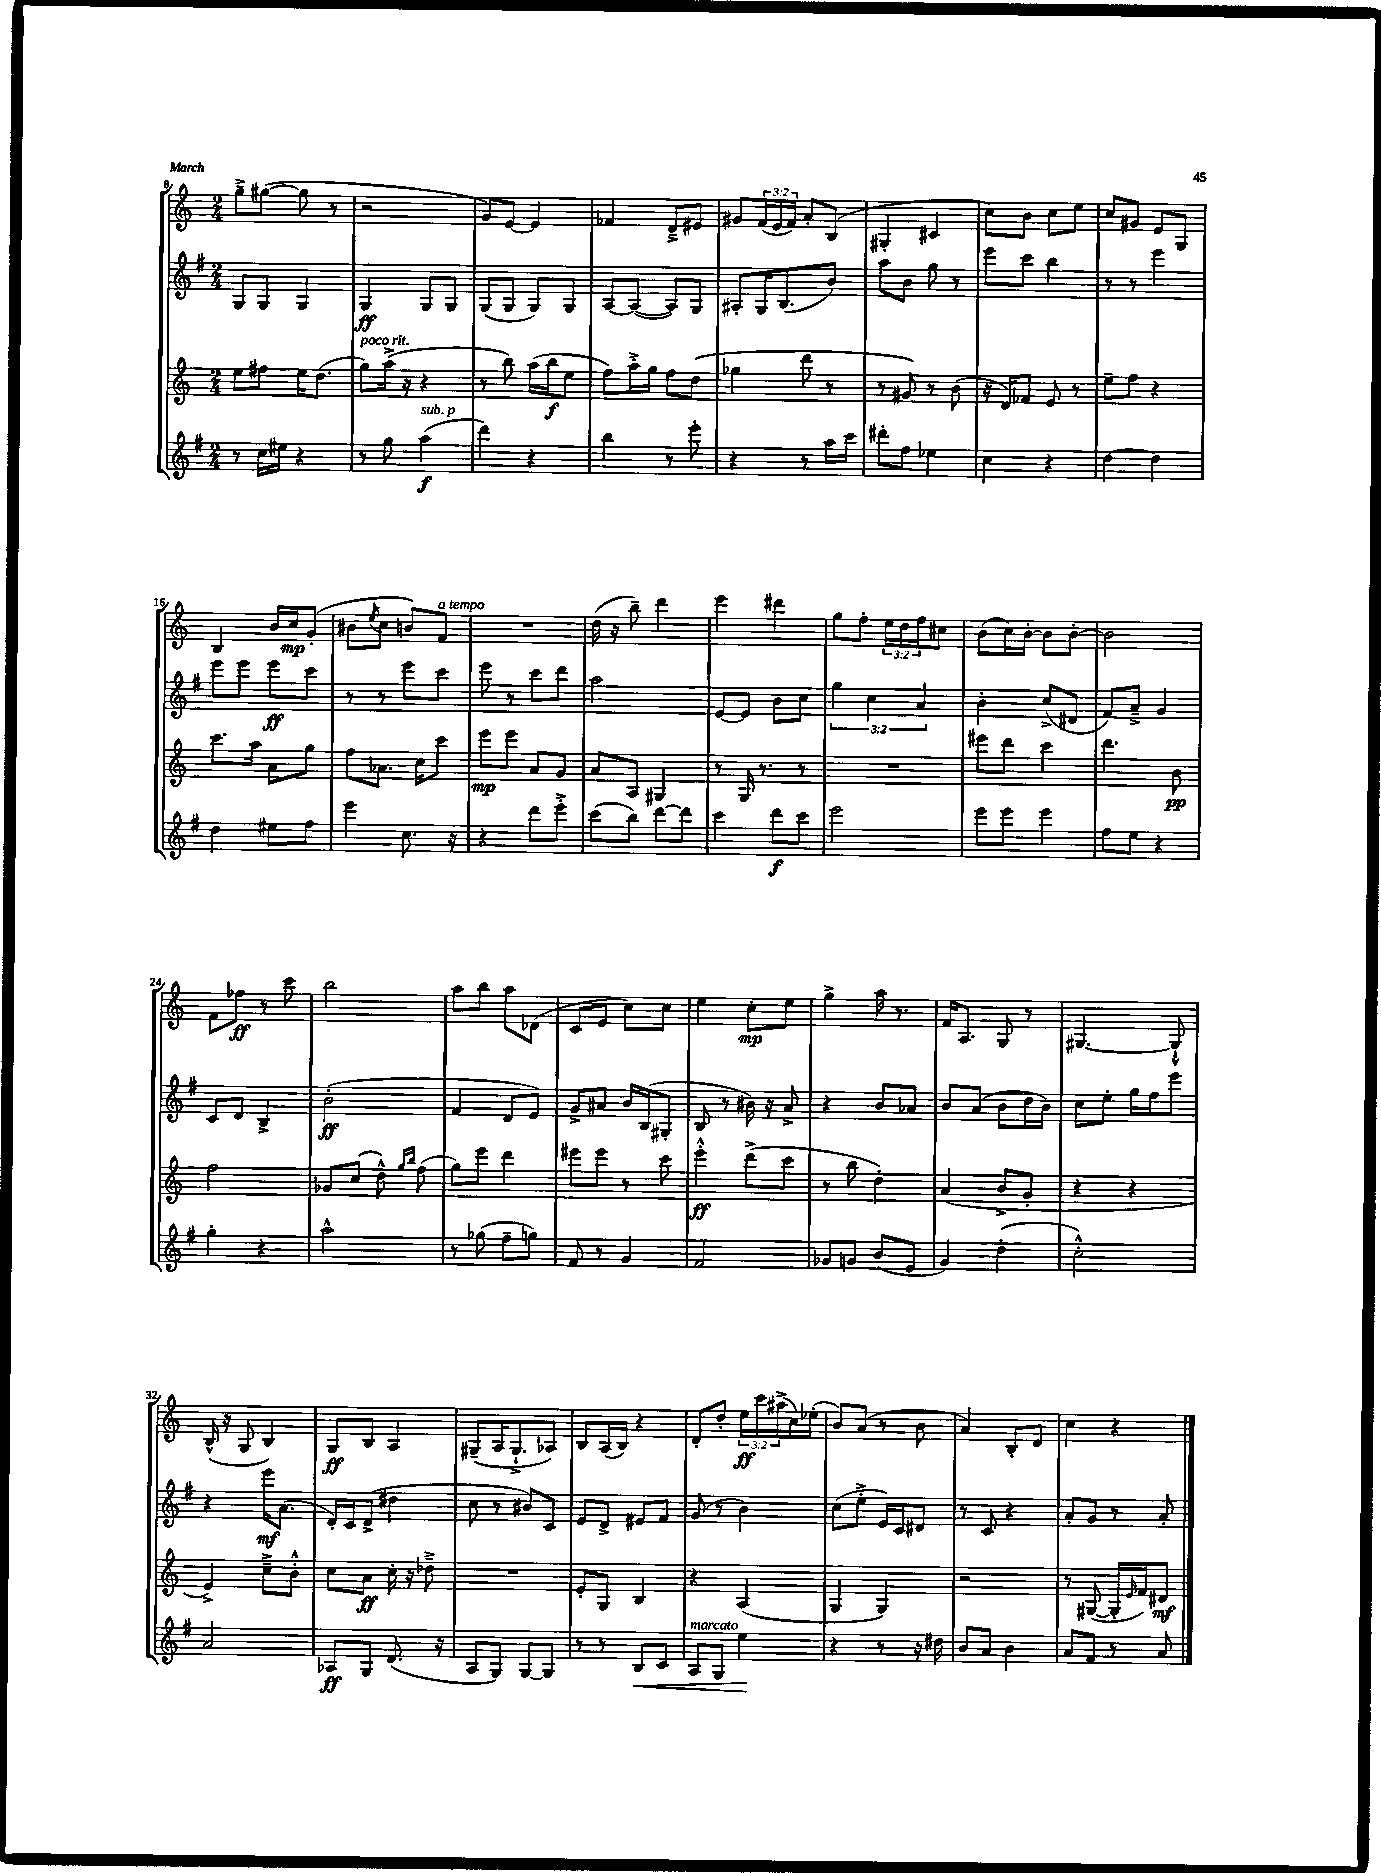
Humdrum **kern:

**kern	**kern	**kern	**kern
*staff4	*staff3	*staff2	*staff1
*clefG2	*clefG2	*clefG2	*clefG2
*k[f#]	*k[]	*k[f#]	*k[]
*M2/4	*M2/4	*M2/4	*M2/4
8r	8ee	8G	8gg~^
16cc	8ff#	8G	([8gg#
16ee#	.	.	.
4r	16ee	4G	8gg#]
.	(8.dd	.	.
.	.	.	8r
=	=	=	=
8r	8gg)	4G	2r
8gg	(16aa^	.	.
.	16r	.	.
(4aa	4r	8G	.
.	.	8G	.
=	=	=	=
4ddd)	8r	(8G	8g)
.	8bb)	8G	[8e
4r	(16aa	8G)	4e]
.	16bb	.	.
.	8ee	8G	.
=	=	=	=
4bb	8ff)	[8A	4f-
.	16aa'^	(8A_	.
.	16gg	.	.
8r	8ff	8A])	8d~^
8eee'	(8dd	8G	8e#
=	=	=	=
4r	4gg-	8A#'	8g#
.	.	16G	(24f
.	.	.	24e
.	.	(8.B	.
.	.	.	24f)
8r	8ddd	.	8a'
16aa	8r	8b)	(8B
16ccc	.	.	.
=	=	=	=
8ddd#'	8r	8aa	4G#'
8ff#	8g#)	8b	.
4ee-	8r	8gg	4c#
.	(8b	8r	.
=	=	=	=
4cc	16r	8eee	8cc)
.	16d)	.	.
.	8f-	8ccc	8b
4r	8e	4bb	8cc
.	8r	.	8ee
=	=	=	=
[4dd	8ee~	8r	8cc
.	8ff	8r	8g#
4dd]	4r	4eee	8e
.	.	.	8G
=	=	=	=
4dd	8.ccc	8eee	4B
.	.	8eee	.
.	16aa	.	.
8ee#	8a	8eee	16b
.	.	.	16cc
8ff#	8gg	8ccc	(8g'
=	=	=	=
4eee	8ff	8r	8b#
.	.	.	8qee
.	8.a-	8r	8cc
8.cc	.	8eee	8b)
.	16cc	.	.
.	8ccc	8ccc	8f
16r	.	.	.
=	=	=	=
4r	8eee	8eee	2r
.	8eee	8r	.
8ddd	8a	8ccc	.
8eee'^	8g	8ddd	.
=	=	=	=
(8ccc	8a	2aa	(16dd
.	.	.	16r
8bb)	8A	.	8bb~)
[8ddd	4G#	.	4ddd
8ddd]	.	.	.
=	=	=	=
4ccc	8r	[8e	4eee
.	16G	8e]	.
.	8.r	.	.
8ddd	.	8b	4ddd#
8ccc	8r	8cc	.
=	=	=	=
2eee	2r	6gg	8gg
.	.	.	8ff'
.	.	6cc	.
.	.	.	24ee
.	.	.	24dd
.	.	6a	24ff
.	.	.	8cc#
=	=	=	=
8eee	8eee#	4b'	(8b
8eee	8ddd	.	16cc)
.	.	.	[16b'
4eee	4ccc	(8cc^	8b]
.	.	8d#	[8b'
=	=	=	=
8ff#	4.ddd	8f#)	2b]
8ee	.	8a~^	.
4r	.	4g	.
.	8b	.	.
=	=	=	=
4gg'	2ff	8c	8f
.	.	8d	8ff-
4r	.	4B^	8r
.	.	.	8ccc
=	=	=	=
2aa^^	8g-	(2b'	2bb
.	(8cc	.	.
.	8dd^^)	.	.
.	16qqgg	.	.
.	16qqbb	.	.
.	(8ff	.	.
=	=	=	=
8r	8gg)	4f#	8aa
(8gg-	8eee	.	8bb
8ff#~	4ddd	8d	8aa
8gg)	.	8e)	(8d-
=	=	=	=
8f#	8eee#	8g^	8c
8r	8eee#	8a#	8e
4g	8r	16b	8cc)
.	.	(16B	.
.	8ccc	8G#'	8cc
=	=	=	=
2f#	4eee'^^	8B	4ee
.	.	8r	.
.	(8ddd^	16b#)	8cc'
.	.	16r	.
.	8ccc	8a^	8ee
=	=	=	=
8g-	8r	4r	4gg^
8g	8bb	.	.
(8b	4dd')	8b	16aa
.	.	.	8.r
8e	.	8a-	.
=	=	=	=
4g)	(4a	8b	16f
.	.	.	8.A
.	.	(8a	.
(4dd'	8b^	8b	8G
.	8g'	16dd	8r
.	.	16b)	.
=	=	=	=
2cc'^^)	4r	8cc	[4.G#
.	.	8ee'	.
.	4r	16gg	.
.	.	16ff#	.
.	.	8eee	8G#`^^]
=	=	=	=
2a	4e^)	4r	(16B^^
.	.	.	16r
.	.	.	8G
.	8cc~^	16eee	4B)
.	.	(8.a	.
.	8b'^^	.	.
=	=	=	=
8A-	8cc	16d')	8G
.	.	16c	.
8G	8a	(8d^	8B
(8.d	16cc'	4dd#	4A
.	16r	.	.
.	8dd-~^	.	.
16r	.	.	.
=	=	=	=
8A	2r	8cc	(8G#~
8G)	.	8r	16A
.	.	.	8.G#`^
[8G	.	8b#)	.
8G]	.	8c	8A-)
=	=	=	=
8r	8e'	8e	8B
8r	8G	8d^	(16A
.	.	.	16B)
8B	4B	8e#	4r
8c	.	8f#	.
=	=	=	=
8A	4r	(8g	8d'
8G	.	8r	8dd'
4ee	(4A	4b)	24ee
.	.	.	24ccc
.	.	.	(24aa#^
.	.	.	16cc)
.	.	.	(16ee-'
=	=	=	=
4r	4G	(8cc	8b)
.	.	8ee'^	(8a
8r	4G)	16e)	8r
.	.	16c	.
16r	.	8d#	8b
16dd#	.	.	.
=	=	=	=
8b	2r	8r	4a)
8a	.	8c	.
4b	.	4r	8B'
.	.	.	8d
=	=	=	=
8a	8r	8a'	4cc
8f#	([8G#	8g	.
8r	16G#']	8r	4r
.	16qqe	.	.
.	16f)	.	.
8a	8d#	8a'	.
==	==	==	==
*-	*-	*-	*-
